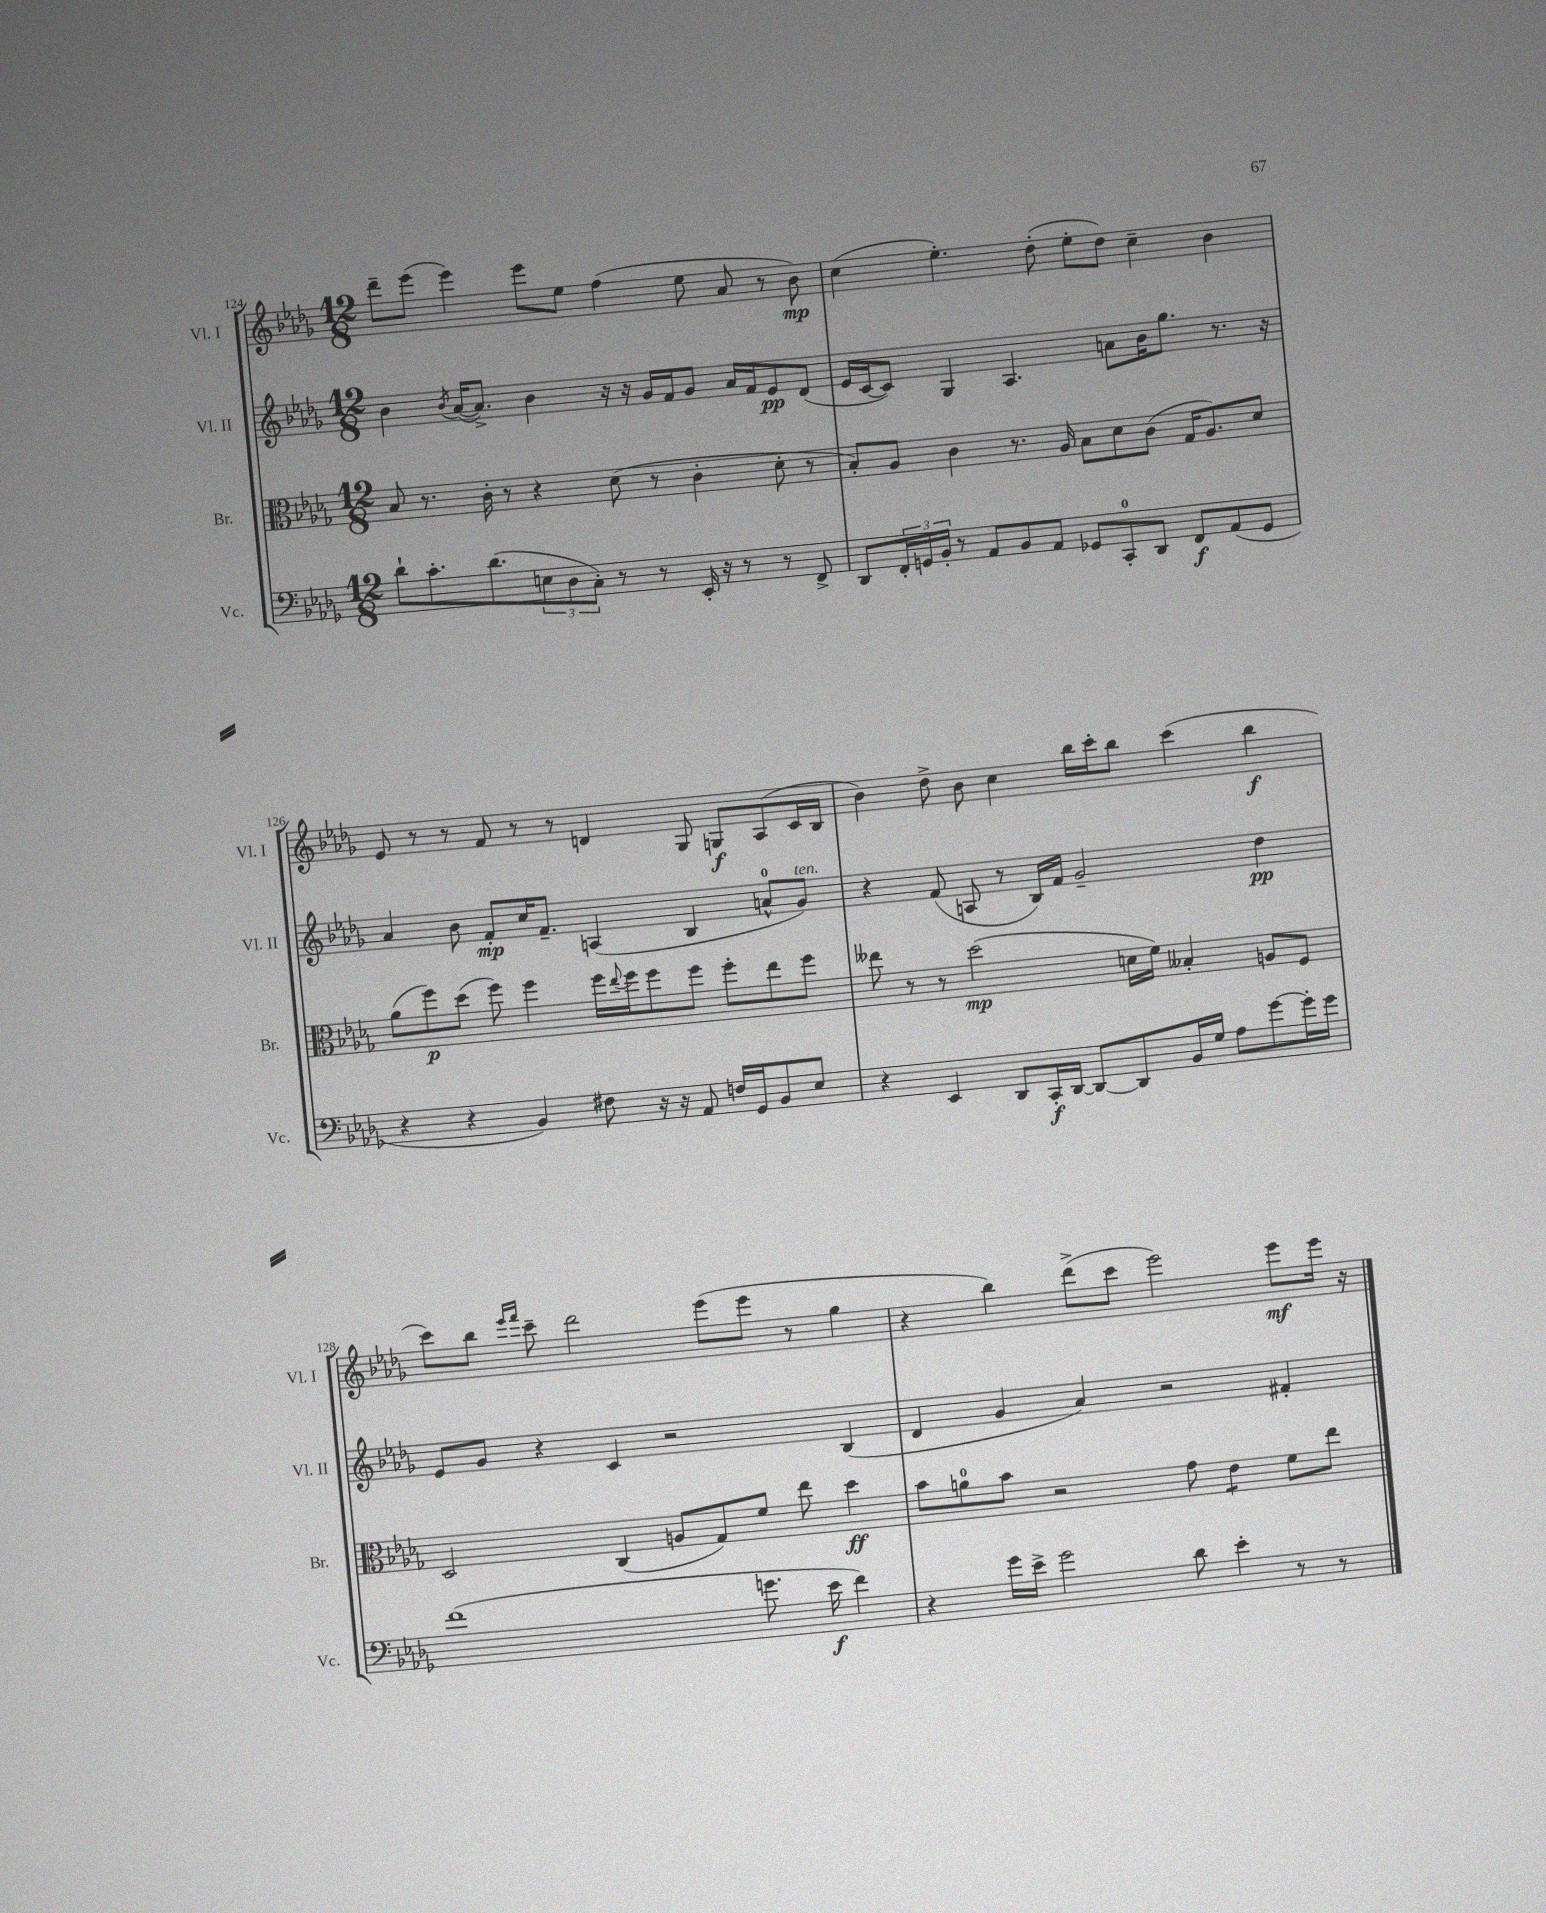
<<
\new StaffGroup <<
\new Staff = "s0" \with { instrumentName = "Vl. I" shortInstrumentName = "Vl. I" } {
    \clef treble \key des \major \numericTimeSignature \time 12/8
    des'''8-- ees'''8( ees'''4) ees'''8 ees''8 f''4( ees''8 aes'8 r8 bes'8\mp) |
    c''4( ees''4.-.) des''8-.( ees''8-. des''8) c''4-- bes'4 |
    ees'8 r8 r8 f'8 r8 r8 d'4 ges8 g8\f aes8( c'16 bes16 |
    bes'4) des''8-> bes'8 c''4 bes''16 c'''16-. bes''8 c'''4( bes''4\f |
    c'''8) bes''8 \grace { ees'''16 f'''16 } c'''8-- des'''2 ees'''8( ees'''8 r8 ges''4 |
    r4 bes''4) des'''8->( c'''8 ees'''2) ees'''8\mf ees'''16 r16 \bar "|." |
}
\new Staff = "s1" \with { instrumentName = "Vl. II" shortInstrumentName = "Vl. II" } {
    \clef treble \key des \major \numericTimeSignature \time 12/8
    bes'4 \acciaccatura { bes'8 } aes'16~( aes'8.->) bes'4 r16 r16 ges'16 f'16 ges'8 aes'16 f'16 ees'8\pp des'8( |
    ees'16 c'16~ c'8) ges4 aes4. a'8 bes'16 ges''8. r8. r16 |
    aes'4 bes'8 f'8-.\mp c''16 f'8.-- a4( bes4 a'8-0-^ ges'8^\markup { \italic "ten." }) |
    r4 f'8( a8 r8 bes16) f'16 ges'2-- des''4\pp |
    ees'8 ges'8 r4 c'4 r2 bes4( |
    des'4 ges'4 aes'4) r2 fis'4-. \bar "|." |
}
\new Staff = "s2" \with { instrumentName = "Br." shortInstrumentName = "Br." } {
    \clef alto \key des \major \numericTimeSignature \time 12/8
    bes8 r8. c'16-. r8 r4 des'8( r8 c'4-. des'8-. r8 |
    bes8-.) aes8 c'4 r8. aes16 bes8 des'8 c'8( ges16 aes8.) des'8 |
    aes'8( f''8\p) des''8( f''8) f''4 f''16 \appoggiatura { ees''8 } f''16 f''8 f''8 f''8-. ees''8 f''8 |
    eeses''8 r8 r8 des''2\mp( d'16 f'16) beses4-. a8 f8 |
    des2 c4( a8 ges8) f'8 ees''8 des''4\ff |
    bes'8 a'8-0 bes'8 r2 ges'8 ees'4:8 f'8 ees''8 \bar "|." |
}
\new Staff = "s3" \with { instrumentName = "Vc." shortInstrumentName = "Vc." } {
    \clef bass \key des \major \numericTimeSignature \time 12/8
    des'8-! c'8.-. des'8.( \tuplet 3/2 { e8 des8 c8-.) } r8 r8 ees,16-. r16 r8 r8 f,8-> |
    des,8 \tuplet 3/2 { f,16-. g,16 bes,16-. } r8 aes,8 bes,8 aes,8 ges,8 c,8-0-. des,8 f,8\f aes,8( ges,8 |
    r4 r4 bes,4) fis8 r16 r16 aes,8 f16 ges,16 bes,8 ees8 |
    r4 ees,4 des,8 c,16-.\f des,16~ des,8~ des,8 bes,16 ges16 aes8 ges'8~ ges'16-. ges'16 |
    f'1( g'8. ees'16\f f'4) |
    r4 ges'16 ees'16-> ges'2 des'8 ees'4-. r8 r8 \bar "|." |
}
>>
>>
\layout { \context { \Score currentBarNumber = #124 } }
